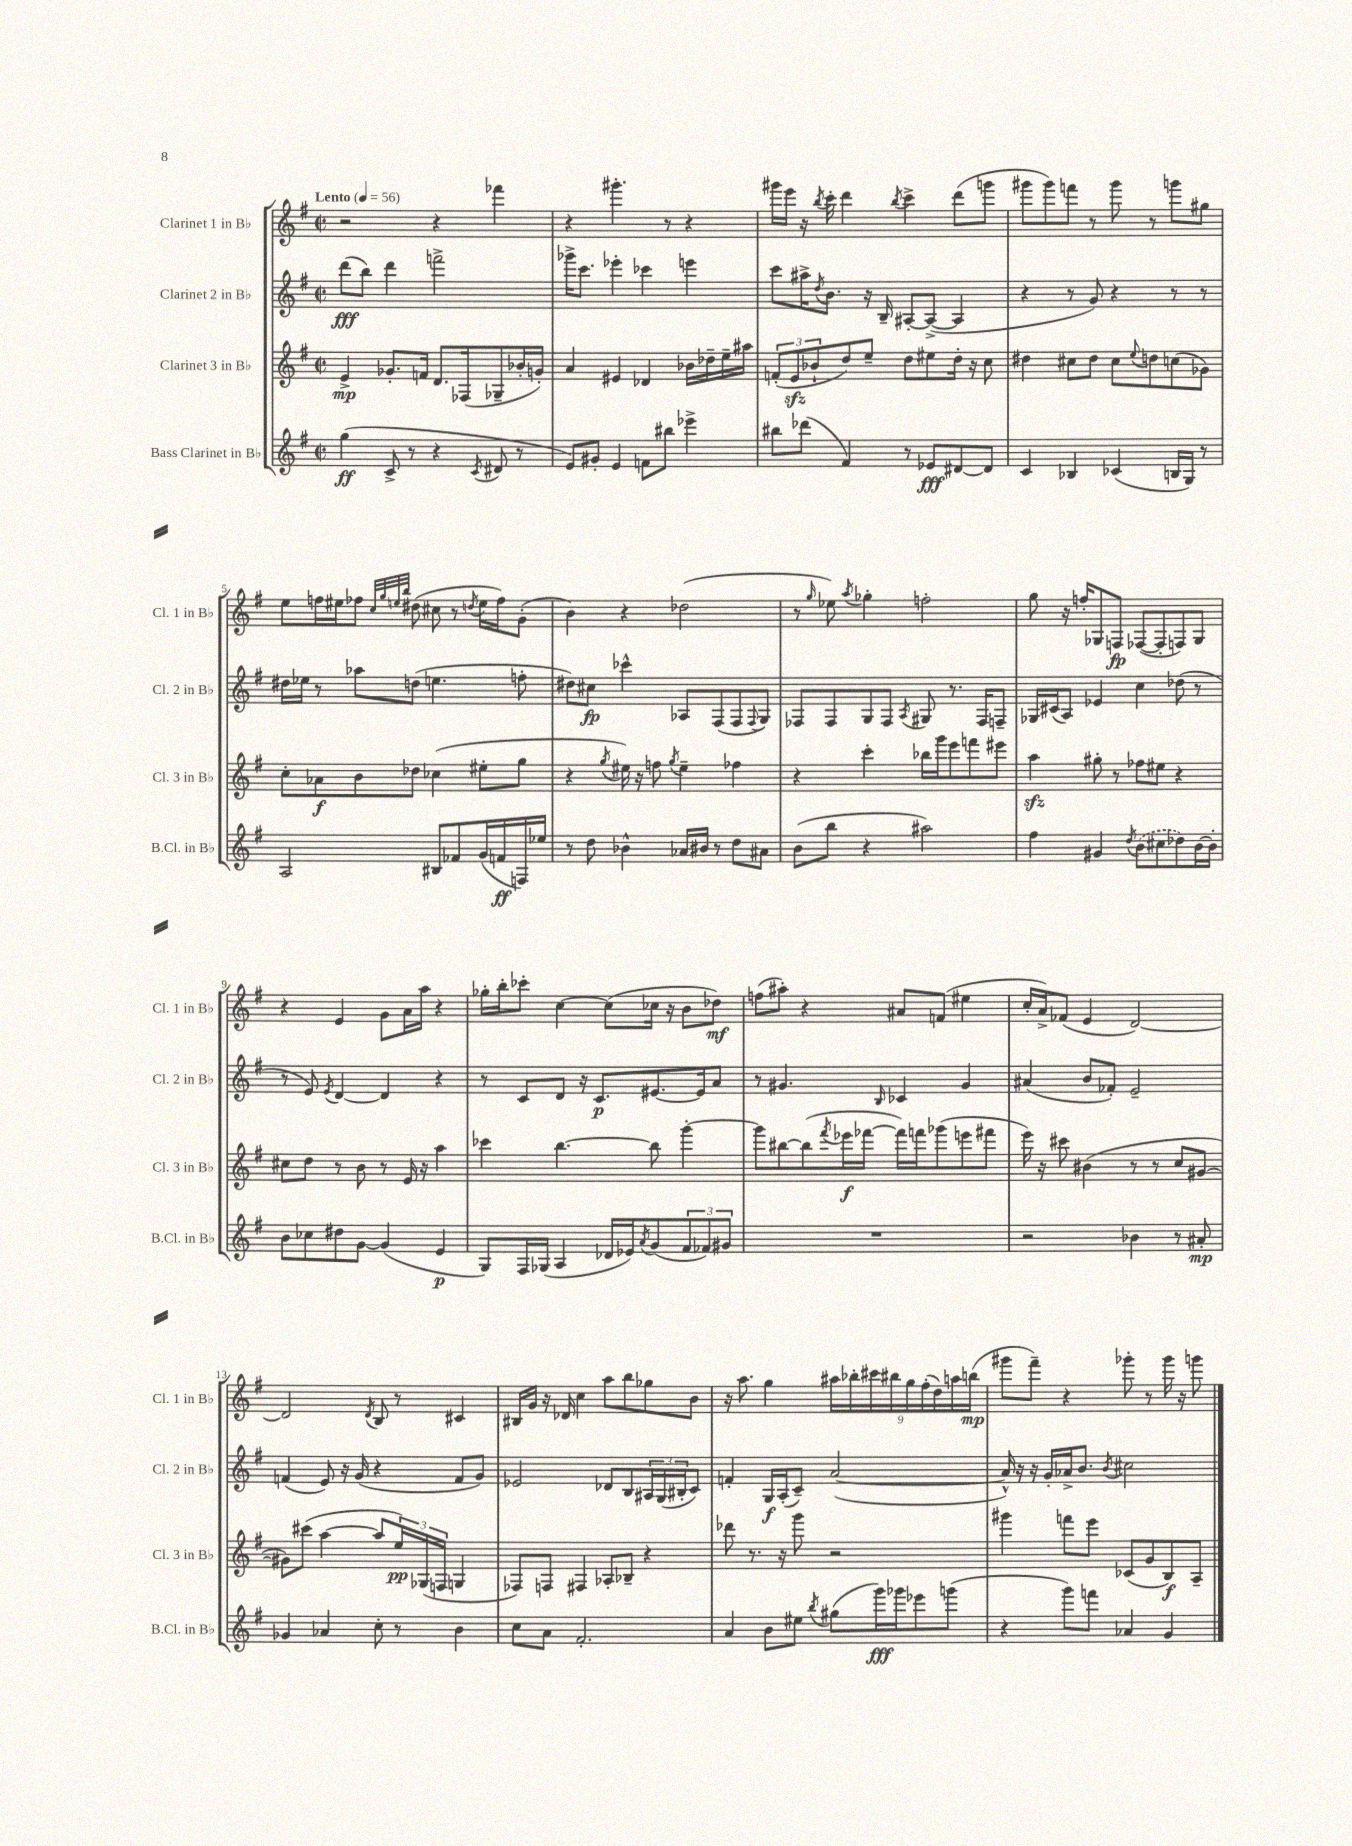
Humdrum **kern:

**kern	**kern	**kern	**kern
*staff4	*staff3	*staff2	*staff1
*clefG2	*clefG2	*clefG2	*clefG2
*k[f#]	*k[f#]	*k[f#]	*k[f#]
*M2/2	*M2/2	*M2/2	*M2/2
*met(c|)	*met(c|)	*met(c|)	*met(c|)
*MM56	*MM56	*MM56	*MM56
(4gg\	4e^/	(8ddd\L	2r
.	.	8bb\J)	.
8c^/	8.g-'/L	4ddd\	.
8r	.	.	.
.	16f/Jk	.	.
4r	8.d/L	2fff^\	4r
.	(16F-/k	.	.
8qc/	.	.	.
8d#/	8G-~/	.	4fff-\
8r	16b-'/L	.	.
.	16g'/JJ)	.	.
=	=	=	=
8e/L)	4a/	16ggg-^\LK	4r
.	.	8.ccc\J	.
8g#'/J	.	.	.
4e/	4e#/	4eee-'\	4.ggg#'\
8f\L	4d-/	4ccc-\	.
8bb#\J	.	.	8r
4eee-^\	16b-\LL	4eee\	4r
.	16dd-~\	.	.
.	16ee~\	.	.
.	16aa#\JJ	.	.
=	=	=	=
8bb#\L	(12f'/L	8ccc\L	16ggg#\LL
.	.	.	16eee\JJ
.	12e/	.	.
(8ddd-\J	.	16aa#^\K	16r
.	12b-`/	.	.
.	.	8qdd/	8qbb/
.	.	8.b\J	16ccc'\
4f#/)	8dd/)	.	4ddd\
.	8ee~/J	16r	.
.	.	16B~/	.
.	.	.	8qbb/
8r	8dd\L	[8A#'/L	4ccc^\
8e-/L	8ee#\	(8A#^/_J	.
[8d#/	16dd'\Jk	4A#/]	(8ddd\L
.	16r	.	.
8d#/]J	8cc\	.	8ggg\J
=	=	=	=
4c/	4dd#\	4r	8ggg#\L
.	.	.	8ggg#\)
4B-/	8cc#\L	8r	8fff\J
.	8dd#\J	8g/)	8r
(4c-/	8cc#\L	4r	8ggg#\
.	8qqee/	.	.
.	8dd\	.	8r
16B/LL	(8cc\	8r	8ggg\L
16G/JJ)	.	.	.
8r	8g-\J)	8r	8gg#\J
=	=	=	=
2A/	8cc'\L	16dd#\LL	8ee\L
.	.	16ee-\JJ	.
.	8a-\	8r	16ff\L
.	.	.	16ee#\J
.	8b\	8aa-\L	8ff-\J
.	.	.	32qqcc/LLL
.	.	.	32qqgg/
.	.	.	32qqee/
.	.	.	32qqbb/JJJ
.	8dd-\J	(8dd\J	(8dd#\
8B#/L	(4cc-\	4.ee\	8cc#\
8f-/	.	.	8r
.	.	.	8qdd/
(16g/L	8ee#'\L	.	16ee\LL
16f/	.	.	16ff-\J)
16F/)	8gg\J	8ff'\	(8g'\J
16ee-/JJ	.	.	.
=	=	=	=
8r	4r	8dd#\L)	4b\)
8dd\	.	8cc#\J	.
.	8qgg/	.	.
4b-^^\	16ee#\)	4ccc-^^\	4r
.	16r	.	.
.	8ff\	.	.
.	8qgg/	.	.
16a-/LL	4ee#~\	8A-/L	(2dd-\
16b#/JJ	.	.	.
8r	.	(8F#/	.
8dd\L	4ff-\	8F#/	.
.	.	8qqF#/	.
8a#\J	.	8G/J)	.
=	=	=	=
(8b\L	4r	8F-/L	8r
.	.	.	16qqgg/
8bb\J	.	8F-/	8ee-\)
.	.	.	8qaa/
4r	4ccc'\	8G/	4gg-'\
.	.	8F-/J	.
.	.	8qA/	.
2aa#\)	16bb-\LL	8G#/	2ff'\
.	16ggg\J	.	.
.	8eee\	8.r	.
.	8fff\	.	.
.	.	16F-/LK	.
.	8eee#\J	8F~/J	.
=	=	=	=
4ff#\	4aa\	16G-/LL	8gg\
.	.	(16c#/J	.
.	.	8A/J)	16r
.	.	.	16ff'/LK
4g#/	8gg#'\	4e-/	8G-/
.	8r	.	8F/J
8qdd/	.	.	.
(8b\L	8ff-\L	4cc\	([8F-/L
8cc#\	8ee#\J	.	8F-'/]
8dd-\)	4r	(8dd-\	8F/)
[16b\L	.	8r	8G-/J
16b'\]JJ	.	.	.
=	=	=	=
8b\L	8cc#\L	8r	4r
8cc-\	8dd\J	8e/)	.
.	.	8qe/	.
8dd#\	8r	[4d/	4e/
[8g\J	8b\	.	.
(4g/]	8r	4d/]	8g\L
.	16e/	.	16a\L
.	16r	.	16aa\JJ
4e/	4aa\	4r	4r
=	=	=	=
8G/L)	4ccc-\	8r	16gg-'\LL
.	.	.	16bb'\J
16F#/L	.	8c/L	8ccc-'\J
(16G-/JJ	.	.	.
4A/	[4.bb\	8d/J	[4cc\
.	.	16r	.
.	.	8.c/L	.
16d-/LL	.	.	(8cc\]L
16e-/J)	.	.	.
8qa/	.	.	.
(8g/	8bb\]	[8.e#/	16cc-\Jk
.	.	.	16r
12f#/	[4ggg'\	.	8b\L
.	.	16e#/]k	.
12f-/)	.	.	.
.	.	8a/J	8dd-\J)
12g#/J	.	.	.
=	=	=	=
1r	8ggg\]L	8r	(8ff\L
.	[8bb#\	4.g#/	8aa#'\J)
.	(8bb#\]	.	4r
.	8qfff#/	.	.
.	16eee-\L	.	.
.	[16fff-\JJ	.	.
.	.	16qqB/	.
.	16fff-\]LL)	4c-/	8a#/L
.	16fff\J	.	.
.	(8ggg-\	.	(8f/J
.	8eee\	4g#/	4ee#\
.	8fff#\J	.	.
=	=	=	=
2r	16eee\)	(4a#/	16cc'/LL
.	16r	.	16a^/J)
.	8ccc#\	.	(8f-/J
.	(4b#\	8b/L	4e/
.	.	8f-'/J)	.
4b-\	8r	2e~/	[2d/)
.	8r	.	.
8r	8cc/L	.	.
8a#'/	[8g#/J	.	.
=	=	=	=
4g-/	8g#\]L)	(4f/	2d/]
.	(8ccc#\J	.	.
4a-/	[4aa\	8e/)	.
.	.	16r	.
.	.	(16g/	.
.	.	.	8qd/
8cc'\	8aa/]L	4r	8B/
8r	24ee/L)	.	8r
.	(24G-/	.	.
.	24F/JJ	.	.
4b\	4G/	8f/L	4c#/
.	.	8g/J)	.
=	=	=	=
8cc\L	8F-/L)	2e-/	16B#/LL
.	.	.	16g/JJ
8a\J	8F/J	.	16r
.	.	.	16d-/
2.f#'/	4F#/	.	4cc\
.	8A-'/L	8d-/L	8aa\L
.	8B-~/J	8B/	8bb\
.	4r	24A#/L	8gg-\
.	.	(24G/	.
.	.	24B#'/J	.
.	.	8c/J)	8b\J
=	=	=	=
4a/	8ddd-\	4f'/	16r
.	.	.	8.aa\
.	8.r	.	.
8b\L	.	16G/LL	4gg\
.	16r	(16A'/J	.
8ee#\J	8ggg\	8c~/J)	.
8qbb/	.	.	.
(8gg#\L	2r	([2a/	18aa#\LL
.	.	.	18bb-'\
.	.	.	18ccc#\
16ggg\L)	.	.	.
.	.	.	18bb#\
16ggg-\J	.	.	.
.	.	.	18gg\
8eee-\	.	.	.
.	.	.	(18ff#'\
.	.	.	18dd\)
(8ggg\J	.	.	.
.	.	.	18aa\
.	.	.	(18bb\JJ
=	=	=	=
4r	4ggg#\	16a^^/])	8ggg#\L
.	.	16r	.
.	.	16r	8fff#~\J)
.	.	16g'/LL	.
8ggg\L)	8fff\L	16a-^/J	4r
.	.	8.b/J	.
8fff\J	8eee\J	.	.
.	.	8qb/	.
4a-/	(8c-/L	2cc#\	8ggg-'\
.	8g/	.	8r
4g/	8B/)	.	16ggg-\
.	.	.	16r
.	8A~/J	.	8ggg\
==	==	==	==
*-	*-	*-	*-
